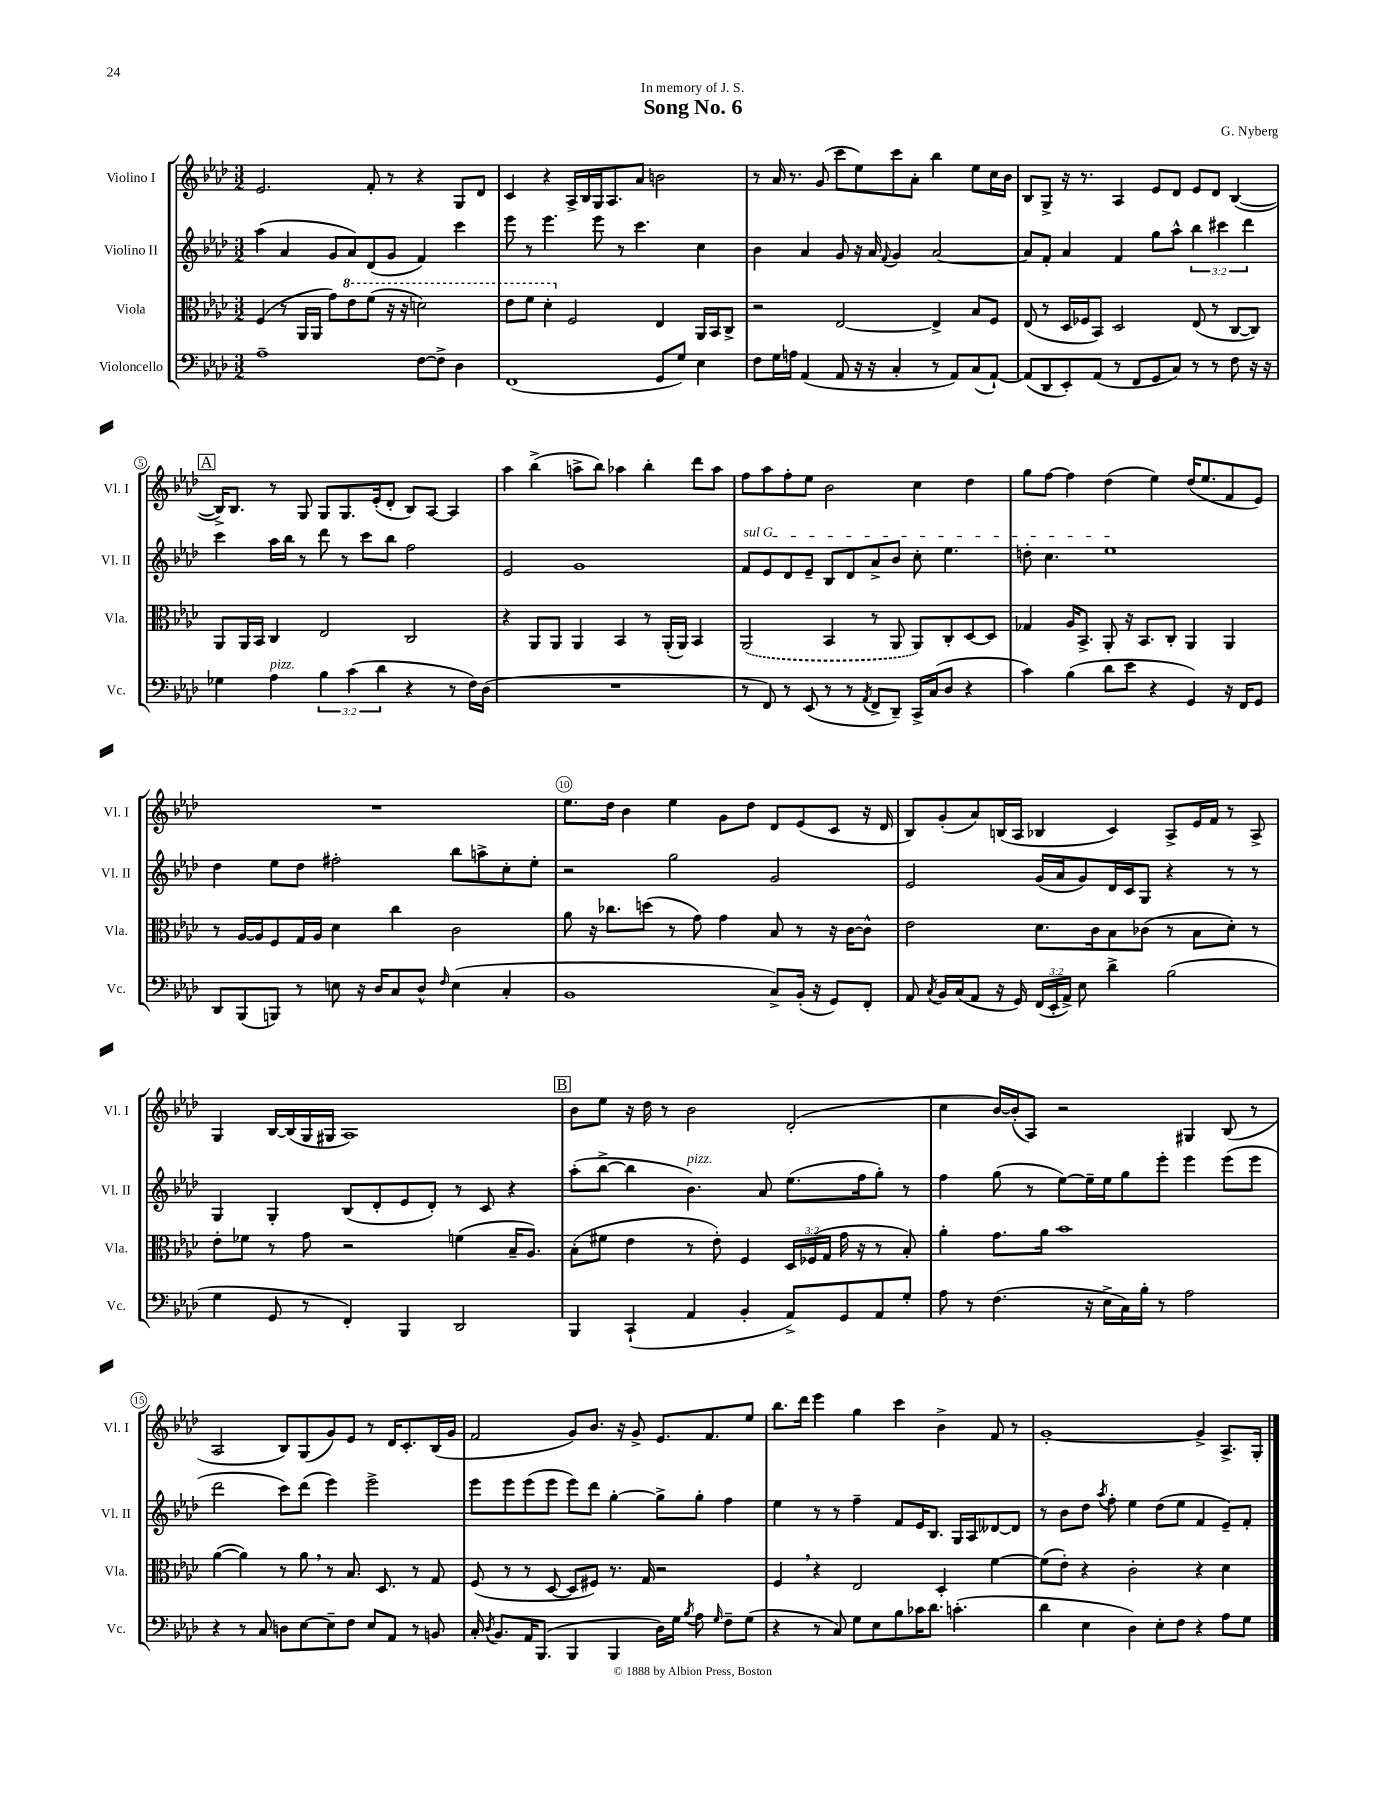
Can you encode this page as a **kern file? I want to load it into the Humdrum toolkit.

**kern	**kern	**kern	**kern
*part4	*part3	*part2	*part1
*staff4	*staff3	*staff2	*staff1
*I"Violoncello	*I"Viola	*I"Violino II	*I"Violino I
*I'Vc.	*I'Vla.	*I'Vl. II	*I'Vl. I
*clefF4	*clefC3	*clefG2	*clefG2
*k[b-e-a-d-]	*k[b-e-a-d-]	*k[b-e-a-d-]	*k[b-e-a-d-]
*M3/2	*M3/2	*M3/2	*M3/2
=1	=1	=1	=1
1A-~	(4F/	(4aa-\	2.e-/
.	8r	4a-/	.
.	16AA-/LL	.	.
.	16AA-/JJ	.	.
.	8g\L)	8g/L	.
*	*8va	*	*
.	8ee-\	8a-/)	.
.	(8ff\J	(8d-/	8f'/
.	16r	8g/J	8r
.	16r	.	.
[8F\L	2ddn\)	4f/)	4r
8F^\J]	.	.	.
4D-\	.	4ccc\	8G/L
.	.	.	8d-/J
=2	=2	=2	=2
(1FF	8ee-\L	8eee-\	4c/
.	8ff\J	8r	.
.	4dd-'\	4.eee-\	4r
*	*X8va	*	*
.	2F/	.	16A-^/LL
.	.	.	16B-/
.	.	8eee-\	16G/J
.	.	.	8.A-/
.	.	8r	.
.	.	4.ccc\	8a-/J
8GG/L	4E-/	.	2bn\
8G/J)	.	.	.
4E-\	16AA-/LL	4cc\	.
.	16BB-/J	.	.
.	8C^/J	.	.
=3	=3	=3	=3
8F\L	2r	4b-\	8r
16G\L	.	.	16a-/
16An\JJ	.	.	8.r
(4AA-/	.	4a-/	.
.	.	.	(8g/
8AA-/	[2E-/	8g/	8ccc\L
16r	.	16r	8ee-\)
16r	.	16a-/	.
.	.	8qqf/	.
4C'/	.	4g/	8ccc\
.	.	.	8a-'\J
8r	4E-^/]	[2a-/	4bb-\
8AA-/L)	.	.	.
(8C/	8B-/L	.	8ee-\L
[8AA-`/J)	8F/J	.	16cc\L
.	.	.	16b-\JJ
=4	=4	=4	=4
(8AA-/L]	(8E-/	8a-/L]	8B-/L
8DD-/	8r	8f'/J	8G^/J
8EE-'/)	16D-/LL	4a-/	16r
.	16F-X/J	.	8.r
(8AA-/J	8BB-/J)	.	.
8r	2D-/	4f/	4A-/
8FF/L	.	.	.
8GG/	.	8gg\L	8e-/L
8C/J)	.	8aa-^^\J	8d-/J
8r	(8E-/	6bb-\	8e-/L
8r	8r	.	8d-/J
.	.	6ccc#X\	.
8F\	[8C/L	.	([4B-/
.	.	6ddd-\	.
16r	8C/J])	.	.
16r	.	.	.
!!LO:LB:g=z
!!LO:REH:place=s1:t=A
=5	=5	=5	=5
4G-X\	8AA-/L	4ccc\	16B-^/KL])
.	.	.	8.B-/J
.	16AA-/L	.	.
.	16BB-/JJ	.	.
!LO:TX:a:i:t=pizz.	!	!	!
4A-\	4C/	16aa-\LL	8r
.	.	16bb-\JJ	.
.	.	8r	8G/
6B-\	2E-/	8ddd-\	8G/L
.	.	8r	8.G/
(6c\	.	.	.
.	.	8ccc\L	.
.	.	.	(16e-'/k
6d-\	.	.	.
.	.	8bb-\J	8d-'/J
4r	2C/	2ff\	8B-/L)
.	.	.	[8A-/J
8r	.	.	4A-/]
16F\LL)	.	.	.
(16D-\JJ	.	.	.
=6	=6	=6	=6
1.r	4r	2e-/	4aa-\
.	8AA-/L	.	(4bb-^\
.	8AA-/J	.	.
.	4AA-/	1g	8aan^\L
.	.	.	8bb-\J)
.	4BB-/	.	4aa-X\
.	8r	.	4bb-'\
.	(16AA-'/LL	.	.
.	16AA-/JJ)	.	.
.	4BB-/	.	8ddd-\L
.	.	.	8aa-\J
=7	=7	=7	=7
!	!	!LO:TX:a:i:t=sul G	!
8r	(2AA-/	8f/L	8ff\L
8FF/)	.	8e-/	8aa-\
8r	.	8d-/	8ff'\
(8EE-/	.	8e-~/J	8ee-\J
8r	4BB-/	8B-/L	2b-\
8r	.	8d-/	.
8qAA-/	.	.	.
8FF^/L	8r	8a-^/	.
8DD-~/J)	8AA-/	8b-/J	.
16CC^/LL	8AA-/L)	8cc'\	4cc\
(16C/J	.	.	.
8D-/J	8C'/	4.ee-\	.
4r	[8D-/	.	4dd-\
.	8D-/J]	.	.
=8	=8	=8	=8
4c\)	4G-X/	8ddn'\	8gg\L
.	.	4.cc\	[8ff\J
(4B-\	16A-/KL	.	4ff\]
.	8.BB-^/J	.	.
8d-\L	8AA-'/	1ee-	(4dd-\
8e-\J	16r	.	.
.	8.BB-/L	.	.
4r	.	.	4ee-\)
.	8C'/J	.	.
4GG/)	4AA-/	.	(16dd-/KL
.	.	.	8.ee-/
16r	4AA-/	.	8f/
16FF/KL	.	.	.
8GG/J	.	.	8e-/J)
!!LO:LB:g=z
=9	=9	=9	=9
8DD-/L	8r	4dd-\	1.r
(8BBB-/	[16A-/LL	.	.
.	16A-/J]	.	.
8BBBn/J)	8F/	8ee-\L	.
8r	16G/L	8dd-\J	.
.	16A-/JJ	.	.
8En\	4d-\	2ff#X'\	.
16r	.	.	.
16D-/KL	.	.	.
8C/	4cc\	.	.
8D-^^/J	.	.	.
16qqF/	.	.	.
(4E\	2c\	8bb-\L	.
.	.	8aan^\	.
4C'/	.	8cc'\	.
.	.	8ee-'\J	.
=10	=10	=10	=10
1BB-	8a-\	2r	8.ee-\L
.	16r	.	.
.	8.cc-X\L	.	16dd-\Jk
.	.	.	4b-\
.	(8ddn\J	.	.
.	8r	2gg\	4ee-\
.	8g\)	.	.
.	4g\	.	8g\L
.	.	.	8dd-\J
8C^/L)	8B-/	2g/	8d-/L
(16BB-'/Jk	8r	.	(8e-/
16r	.	.	.
8GG/L)	16r	.	8c/J
.	[16c\KL	.	.
8FF'/J	8c^^\J]	.	16r
.	.	.	16d-/
=11	=11	=11	=11
8AA-/	2e-\	2e-/	8B-/L)
8qC/	.	.	.
16BB-/LL	.	.	(8g'/
(16C/J	.	.	.
8AA-/J	.	.	8a-/)
16r	.	.	(16Bn/L
16GG/)	.	.	16A-/JJ
(24FF/LL	8.d-\L	(16g/LL	4B-X/
24EE-'/	.	.	.
.	.	16a-/J	.
24AA-^/JJ)	.	.	.
8E-\	.	8g/)	.
.	16c\k	.	.
4d-^\	8B-\	16d-/L	4c/)
.	.	16c/J	.
.	(8c-X\J	8G/J	.
(2B-\	8r	4r	8A-^/L
.	8B-\L	.	16e-/L
.	.	.	16f/JJ
.	8d-'\J)	8r	8r
.	8r	8r	8A-^/
!!LO:LB:g=z
=12	=12	=12	=12
4G\	8e-'\L	4G/	4G/
.	8f-X\J	.	.
8GG/	8r	4G'/	[16B-/LL
.	.	.	(16B-/]
8r	8g\	.	16G/
.	.	.	16G#X/JJ
4FF'/)	2r	(8B-/L	1A-)
.	.	8d-'/	.
4BBB-/	.	8e-/	.
.	.	8d-'/J)	.
2DD-/	(4fn\	8r	.
.	.	8c/	.
.	16B-~/KL	4r	.
.	8.A-/J)	.	.
!!LO:REH:place=s1:t=B
=13	=13	=13	=13
4BBB-/	(8B-'\L	(8aa-'\L	8b-\L
.	8f#X\J	[8bb-^\J	8ee-\J
(4CC`/	4e-\	4bb-\]	16r
.	.	.	16dd-\
.	.	.	8r
!	!	!LO:TX:a:i:t=pizz.	!
4AA-/	8r	4.b-\)	2b-\
.	8e-'\)	.	.
4BB-'/	4F/	.	.
.	.	8a-/	.
8AA-^/L)	24D-/LL	(8.ee-\L	(2d-'/
.	(24F-X/	.	.
.	24G/JJ	.	.
8GG/	16g\	.	.
.	16r	16ff\k	.
8AA-/	8r	8gg'\J)	.
8G'/J	8B-'/)	8r	.
=14	=14	=14	=14
8A-\	4a-'\	4ff\	4cc\
8r	.	.	.
(4.F\	8.g\L	(8gg\	[16b-/LL)
.	.	.	(16b-'/J]
.	.	8r	8A-/J)
.	16a-\Jk	.	.
.	1b-	[8ee-\L)	2r
16r	.	16ee-~\L]	.
16E-^\LL	.	16ee-\J	.
16C\)	.	8gg\	.
16B-'\JJ	.	.	.
8r	.	8eee-'\J	.
2A-\	.	4eee-\	4G#X/
.	.	(8eee-\L	(8B-/
.	.	8eee-\J	8r
!!LO:LB:g=z
=15	=15	=15	=15
4r	([4a-\	2ddd-\	2A-/
8r	4a-\])	.	.
8C/	.	.	.
8Dn\L	8r	8ccc\L)	8B-/L)
[8E-\	8a-,\	(8ddd-\J	(8G/
8E-~\]	8r	4eee-\)	8g/)
8F\J	8.B-/	.	8e-/J
8E-/L	.	2eee-^\	8r
.	8.D-/	.	.
8AA-/J	.	.	16d-/KL
.	.	.	8.c'/
8r	8r	.	.
8BBn/	8G/	.	(16B-/L
.	.	.	16g/JJ
=16	=16	=16	=16
16C'/	(8F/	8eee-\L	2f/
8qD-/	.	.	.
8.BB-/L	.	.	.
.	8r	8eee-\	.
16AA-/K	8r	(8eee-\	.
(8.BBB-/J	.	.	.
.	[8D-/	8eee-\J	.
4BBB-/	8D-/L]	8eee-\L)	8g/L)
.	8F#X/J)	8ddd-\J	8.b-/J
4BBB-/	8.r	[4gg'\	.
.	.	.	16r
.	.	.	8g^/
.	16G/	.	.
16D-\LL)	2r	8gg^\L]	8.e-/L
16G\JJ	.	.	.
8qB-/	.	.	.
8A-\	.	8gg'\J	.
.	.	.	8.f/
16qqG/	.	.	.
8F~\L	.	4ff\	.
(8G\J	.	.	8ee-/J
=17	=17	=17	=17
4r	4F,/	4ee-\	8.bb-\L
.	.	.	16ddd-\Jk
8r	4r	8r	4eee-\
8C/)	.	8r	.
8G\L	2E-/	4ff~\	4gg\
8E-\	.	.	.
8B-\	.	8f/L	4ccc\
16c-X\K	.	16e-/K	.
8.d-\J	.	8.B-/J	.
.	4D-'/	.	4b-^\
(4.cn'\	.	16G/LL	.
.	.	16A-/J	.
.	[4f\	[8d--X/	8f/
.	.	8d--/J]	8r
=18	=18	=18	=18
4d-\	(8f\L]	8r	[1g'
.	8e-'\J)	8b-\L	.
4E-\	4r	8dd-\J	.
.	.	8qaa-/	.
.	.	8ff'\	.
4D-\)	2c'\	4ee-\	.
8E-'\L	.	(8dd-\L	.
8F\J	.	8ee-\J	.
4r	4r	4f/	4g^/]
8A-\L	4d-\	8e-~/L)	8.A-^/L
8G\J	.	8f'/J	.
.	.	.	16G'/Jk
==	==	==	==
*-	*-	*-	*-
